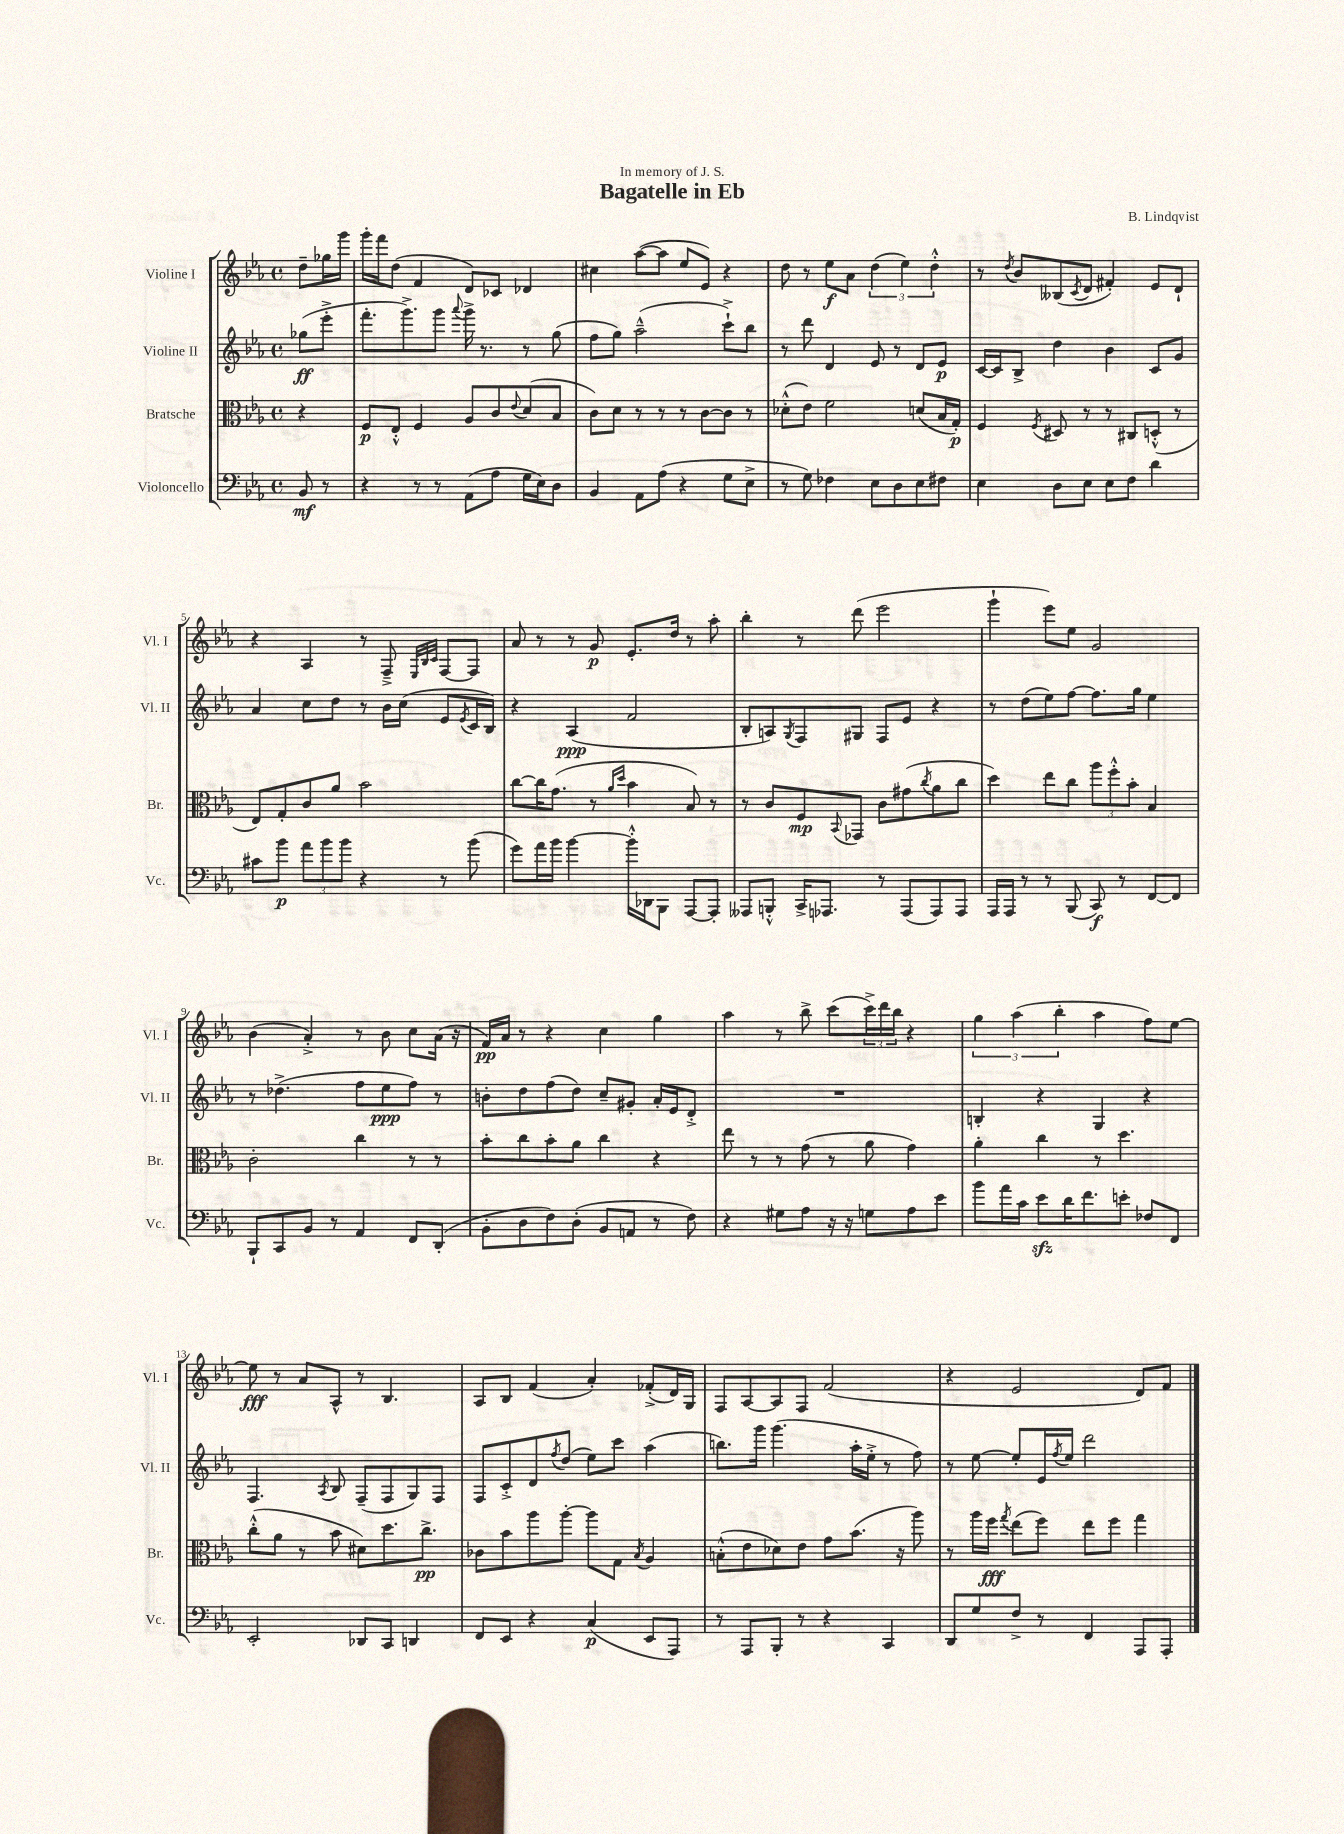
\header { title = "Bagatelle in Eb" composer = "B. Lindqvist" dedication = "In memory of J. S." }
<<
\new StaffGroup <<
\new Staff = "s0" \with { instrumentName = "Violine I" shortInstrumentName = "Vl. I" } {
    \clef treble \key ees \major \defaultTimeSignature \time 4/4 \partial 4
    d''8-- ges''16 g'''16 |
    g'''16-. f'''16 d''8( f'4 d'8) ces'8 des'4 |
    cis''4 aes''8~( aes''8 ees''8 ees'8) r4 |
    d''8 r8 ees''8\f aes'8 \tuplet 3/2 { d''4( ees''4) d''4-.-^ } |
    r8 \acciaccatura { d''8 } bes'8 beses8( \acciaccatura { c'8 } d'8 fis'4-.) ees'8 d'8-! |
    r4 aes4 r8 f8---> \grace { ees32 bes32 c'32 } f8~ f8 |
    aes'8 r8 r8 g'8\p ees'8.-. d''16 r8 aes''8-. |
    bes''4-. r8 d'''8( ees'''2 |
    g'''4-! ees'''8) ees''8 g'2 |
    bes'4( aes'4-.->) r8 bes'8 c''8 aes'16( r16 |
    f'16\pp) aes'16 r8 r4 c''4 g''4 |
    aes''4 r8 bes''8-> c'''8( \tuplet 3/2 { c'''16->) d'''16 bes''16 } r4 |
    \tuplet 3/2 { g''4 aes''4( bes''4-. } aes''4 f''8) ees''8~ |
    ees''8\fff r8 aes'8 aes8-^ r8 bes4. |
    aes8 bes8 f'4( aes'4-.) fes'8-.->( d'16) g16 |
    f8 aes8~ aes8 f8 f'2( |
    r4 ees'2 d'8) f'8 \bar "|." |
}
\new Staff = "s1" \with { instrumentName = "Violine II" shortInstrumentName = "Vl. II" } {
    \clef treble \key ees \major \defaultTimeSignature \time 4/4 \partial 4
    ges''8\ff( ees'''8-.-> |
    f'''8.-. g'''8.->) g'''8 \appoggiatura { aes'''8 } g'''16-> r8. r8 g''8( |
    f''8 g''8) aes''2---^( c'''8-!->) bes''8 |
    r8 d'''8 d'4 ees'8 r8 d'8 ees'8\p |
    c'16~ c'16 bes8-> d''4 bes'4 c'8 g'8 |
    aes'4 c''8 d''8 r8 bes'16 c''16( ees'8 \acciaccatura { ees'8 } c'16 bes16) |
    r4 aes4\ppp( f'2 |
    bes8-. a8) \acciaccatura { g8 } f8 gis8 f8 ees'8 r4 |
    r8 d''8( ees''8) f''8~ f''8. g''16 ees''4 |
    r8 des''4.->( f''8 ees''8\ppp f''8) r8 |
    b'8-. d''8 f''8( d''8) c''8-- gis'8-. aes'16-. ees'16 d'8-.-> |
    R1 |
    b4-. r4 g4 r4 |
    f4. \acciaccatura { aes8 } bes8 f8--( f8 g8) f8 |
    f8 c'8-.-> d'8 \acciaccatura { f''8 } d''8( ees''8) c'''8 aes''4( |
    b''8.) g'''16 g'''4.( aes''16-. ees''16-.-> r8 f''8) |
    r8 ees''8~ ees''8-. ees'16 \acciaccatura { f''8 } ees''16 d'''2 \bar "|." |
}
\new Staff = "s2" \with { instrumentName = "Bratsche" shortInstrumentName = "Br." } {
    \clef alto \key ees \major \defaultTimeSignature \time 4/4 \partial 4
    r4 |
    f8\p ees8-.-^ f4 aes8 c'8 \appoggiatura { ees'8 } d'8( bes8 |
    c'8) d'8 r8 r8 r8 c'8~ c'8 r8 |
    des'8-.-^( ees'8) f'2 d'8( bes16 g16-.\p) |
    f4 \acciaccatura { f8 } dis8 r8 r8 cis8 d8-.-^( r8 |
    ees8) g8-. c'8 aes'8 bes'2 |
    c''8~ c''16 g'8.( r8 \grace { aes'16 d''16 } bes'4 bes8) r8 |
    r8 c'8 f8\mp \appoggiatura { bes,8 } ges,8 c'8 gis'8( \acciaccatura { c''8 } aes'8 c''8 |
    d''4) ees''8 c''8 \tuplet 3/2 { aes''8 f''8-.-^ bes'8-. } bes4 |
    c'2-. c''4 r8 r8 |
    bes'8-. c''8 bes'8-. aes'8 c''4 r4 |
    ees''8 r8 r8 g'8( r8 aes'8 g'4) |
    aes'4-. c''4 r8 d''4. |
    c''8-.-^( aes'8 r8 bes'8 dis'8) d''8. c''8.->\pp |
    ces'8 bes'8 aes''8 aes''8~-. aes''8 g8 \acciaccatura { bes8 } aes4 |
    b8-.-^( ees'8 des'8) ees'8 g'8 bes'8.( r16 aes''8) |
    r8 aes''16 f''16\fff \acciaccatura { g''8 } ees''8( f''8) ees''8 f''8 g''4 \bar "|." |
}
\new Staff = "s3" \with { instrumentName = "Violoncello" shortInstrumentName = "Vc." } {
    \clef bass \key ees \major \defaultTimeSignature \time 4/4 \partial 4
    bes,8\mf r8 |
    r4 r8 r8 aes,8( aes8 g16 ees16) d8 |
    bes,4 aes,8 aes8( r4 g8 ees8-> |
    r8 g8) fes4 ees8 d8 ees8 fis8 |
    ees4 d8 ees8 ees8 f8 d'4 |
    cis'8 bes'8\p \tuplet 3/2 { aes'8 bes'8 bes'8 } r4 r8 bes'8( |
    g'8) aes'16 bes'16 bes'4~ bes'16-.-^ des,16 bes,,8 aes,,8~ aes,,8-. |
    aeses,,8 b,,8-.-^ c,16-> aes,,8. r8 aes,,8( aes,,8) aes,,8 |
    aes,,16 aes,,16 r8 r8 bes,,8( c,8\f) r8 f,8~ f,8 |
    bes,,8-! c,8 bes,8 r8 aes,4 f,8 d,8-.( |
    bes,8-. d8 f8) d8-.( bes,8 a,8 r8 f8) |
    r4 gis8 aes8 r16 r16 g8 aes8 ees'8 |
    bes'8 aes'16 c'16 ees'8\sfz d'16 f'8. e'8-. fes8 f,8 |
    ees,2-. des,8 c,8 d,4 |
    f,8 ees,8 r4 c4\p( ees,8 aes,,8) |
    r8 aes,,8 bes,,8-. r8 r4 c,4 |
    d,8 g8 f8-> r8 f,4 aes,,8 aes,,8-. \bar "|." |
}
>>
>>
